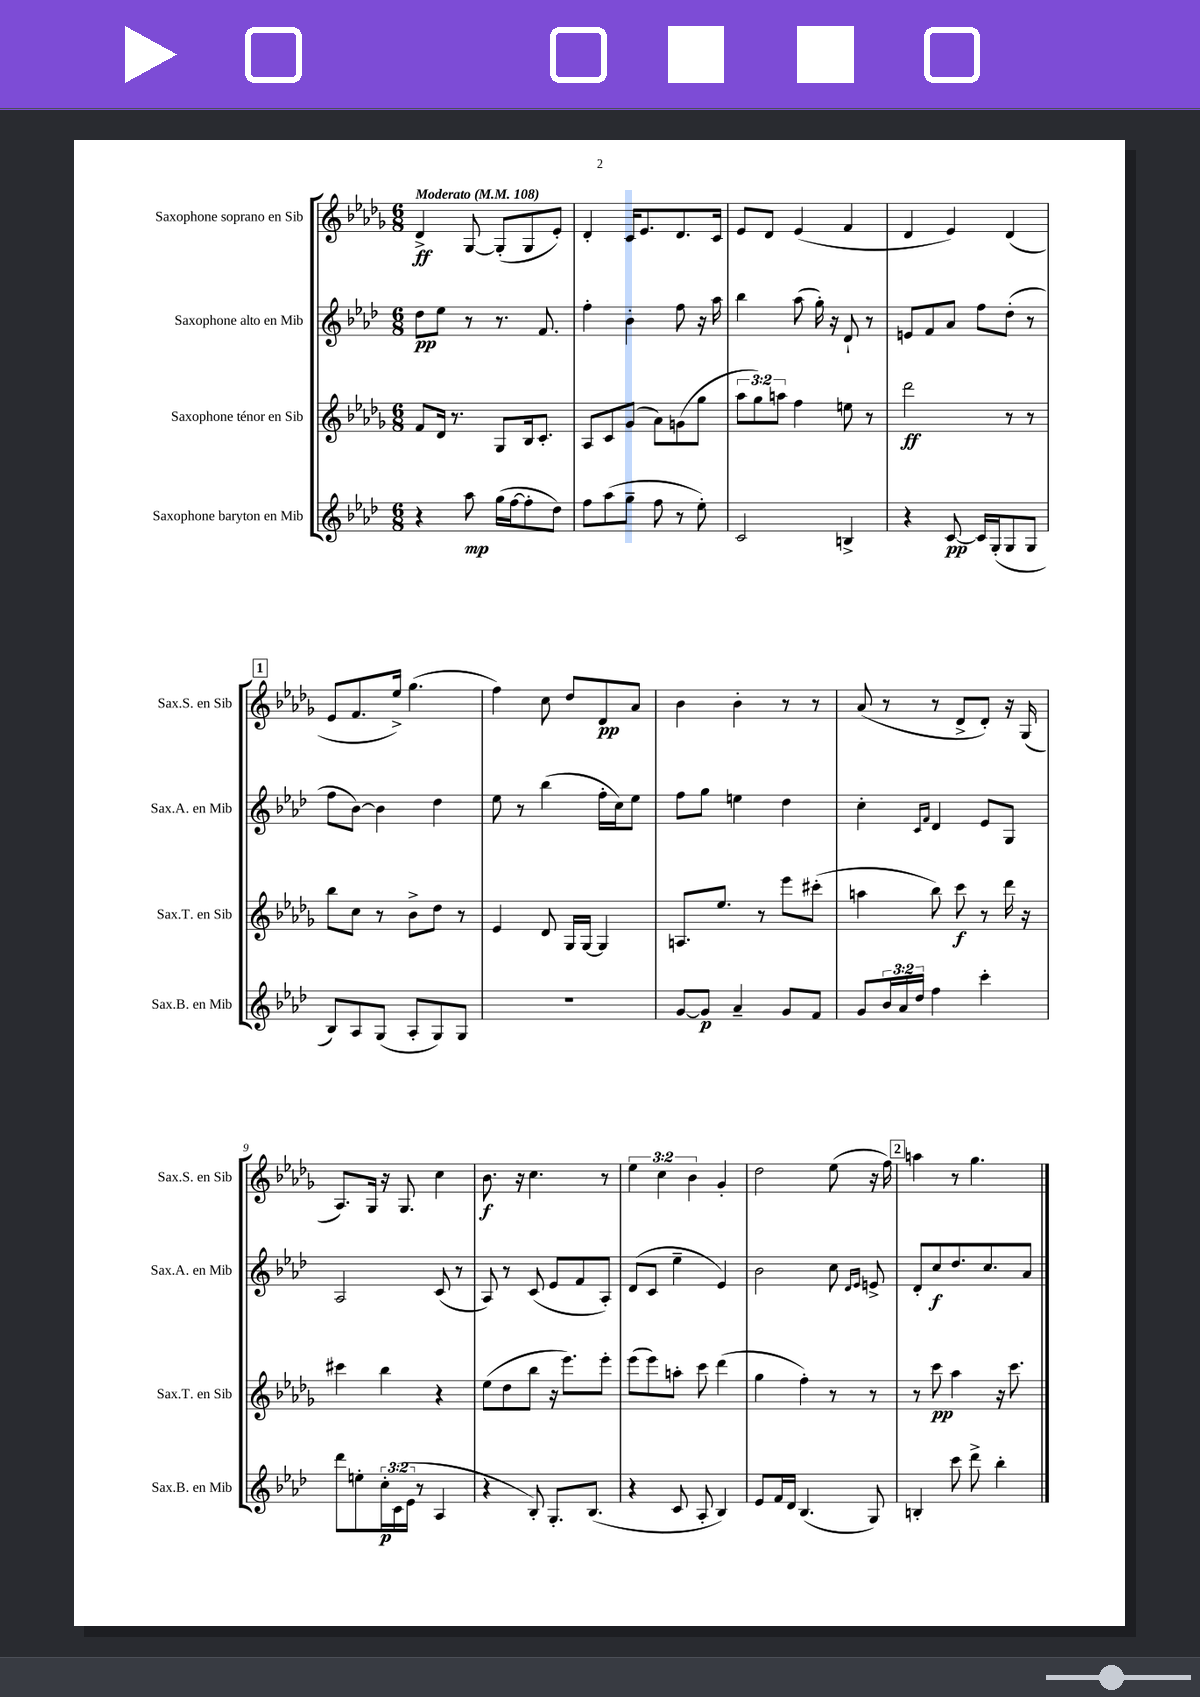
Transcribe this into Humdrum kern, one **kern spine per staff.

**kern	**dynam	**kern	**dynam	**kern	**dynam	**kern	**dynam
*part4	*part4	*part3	*part3	*part2	*part2	*part1	*part1
*staff4	*staff4	*staff3	*staff3	*staff2	*staff2	*staff1	*staff1
*I"Saxophone baryton en Mib	*	*I"Saxophone ténor en Sib	*	*I"Saxophone alto en Mib	*	*I"Saxophone soprano en Sib	*
*I'Sax.B. en Mib	*	*I'Sax.T. en Sib	*	*I'Sax.A. en Mib	*	*I'Sax.S. en Sib	*
*clefG2	*	*clefG2	*	*clefG2	*	*clefG2	*
*k[b-e-a-d-]	*	*k[b-e-a-d-g-]	*	*k[b-e-a-d-]	*	*k[b-e-a-d-g-]	*
*M6/8	*	*M6/8	*	*M6/8	*	*M6/8	*
*MM108	*	*MM108	*	*MM108	*	*MM108	*
=1	=1	=1	=1	=1	=1	=1	=1
!	!	!	!	!	!	!LO:TX:a:B:t=Moderato	!
4r	.	8f/L	.	8dd-\L	pp	4d-^/	ff
.	.	16d-/Jk	.	8ee-\J	.	.	.
.	.	8.r	.	.	.	.	.
8aa-\	mp	.	.	8r	.	[8G-/	.
(16gg\LL	.	8G-/L	.	8.r	.	(8G-'/L]	.
[16ff\J	.	.	.	.	.	.	.
8ff'\]	.	16B-/k	.	.	.	8G-/	.
.	.	8.c'/J	.	8.f/	.	.	.
8dd-\J)	.	.	.	.	.	8e-'/J)	.
=2	=2	=2	=2	=2	=2	=2	=2
8ff\L	.	8A-/L	.	4ff'\	.	4d-'/	.
(8aa-\	.	8c/	.	.	.	.	.
8gg~\J	.	(8g-/J	.	4b-'\	.	16c/KL	.
.	.	.	.	.	.	8.e-/	.
8ff\	.	8a-\L)	.	.	.	.	.
8r	.	(8gn\	.	8ff\	.	8.d-/	.
8ee-'\)	.	8gg-\J	.	16r	.	.	.
.	.	.	.	16aa-\	.	16c/Jk	.
=3	=3	=3	=3	=3	=3	=3	=3
2c/	.	12aa-\L	.	4bb-\	.	8e-/L	.
.	.	12gg-\)	.	.	.	.	.
.	.	.	.	.	.	8d-/J	.
.	.	12aan\J	.	.	.	.	.
.	.	4ff\	.	(8aa-\	.	(4e-/	.
.	.	.	.	16gg'\)	.	.	.
.	.	.	.	16r	.	.	.
4Bn^/	.	8een\	.	8d-`/	.	4f/	.
.	.	8r	.	8r	.	.	.
=4	=4	=4	=4	=4	=4	=4	=4
4r	.	2ddd-\	ff	8en/L	.	4d-/	.
.	.	.	.	8f/	.	.	.
[8c/	pp	.	.	8a-/J	.	4e-/)	.
16c/LL]	.	.	.	8ff\L	.	.	.
(16G'/J	.	.	.	.	.	.	.
8G/	.	8r	.	(8dd-'\J	.	(4d-/	.
8G/J	.	8r	.	8r	.	.	.
!!LO:LB:g=z
!!LO:REH:place=s1:t=1
=5	=5	=5	=5	=5	=5	=5	=5
8B-/L)	.	8bb-\L	.	8ff\L	.	8e-/L	.
8A-/	.	8cc\J	.	[8b-\J)	.	8.f/	.
(8G/J	.	8r	.	4b-\]	.	.	.
.	.	.	.	.	.	16ee-^/Jk)	.
8A-'/L	.	8b-^\L	.	.	.	(4.gg-\	.
8G/)	.	8dd-\J	.	4dd-\	.	.	.
8G/J	.	8r	.	.	.	.	.
=6	=6	=6	=6	=6	=6	=6	=6
2.r	.	4e-/	.	8ee-\	.	4ff\)	.
.	.	.	.	8r	.	.	.
.	.	8d-/	.	(4bb-\	.	8cc\	.
.	.	16G-/LL	.	.	.	8dd-/L	.
.	.	[16G-/JJ	.	.	.	.	.
.	.	4G-/]	.	16ff'\LL	.	8d-/	pp
.	.	.	.	16cc\J)	.	.	.
.	.	.	.	8ee-\J	.	8a-/J	.
=7	=7	=7	=7	=7	=7	=7	=7
[8g/L	.	8.An/L	.	8ff\L	.	4b-\	.
8g/J]	p	.	.	8gg\J	.	.	.
.	.	8.ee-/J	.	.	.	.	.
4a-~/	.	.	.	4een\	.	4b-'\	.
.	.	8r	.	.	.	.	.
8g/L	.	8eee-\L	.	4dd-\	.	8r	.
8f/J	.	(8ccc#X'\J	.	.	.	8r	.
=8	=8	=8	=8	=8	=8	=8	=8
8g/L	.	4aan\	.	4cc'\	.	(8a-/	.
24b-/L	.	.	.	.	.	8r	.
24a-/	.	.	.	.	.	.	.
24dd-/JJ	.	.	.	.	.	.	.
.	.	.	.	16qqc/LL	.	.	.
.	.	.	.	16qqf/JJ	.	.	.
4ff\	.	8bb-\)	.	4d-/	.	8r	.
.	.	8ccc\	f	.	.	8d-^/L	.
4ccc'\	.	8r	.	8e-/L	.	8d-'/J)	.
.	.	16ddd-\	.	8G/J	.	16r	.
.	.	16r	.	.	.	(16G-/	.
!!LO:LB:g=z
=9	=9	=9	=9	=9	=9	=9	=9
8ddd-\L	.	4ccc#X\	.	2A-/	.	8.A-/L)	.
8een'\	.	.	.	.	.	.	.
.	.	.	.	.	.	16G-/Jk	.
24cc'\L	p	4bb-\	.	.	.	16r	.
(24c\	.	.	.	.	.	.	.
.	.	.	.	.	.	8.G-/	.
24e-\JJ	.	.	.	.	.	.	.
8r	.	.	.	.	.	.	.
4A-/	.	4r	.	(8c/	.	4cc\	.
.	.	.	.	8r	.	.	.
=10	=10	=10	=10	=10	=10	=10	=10
4r	.	(8ee-\L	.	8A-/)	.	8.b-\	f
.	.	8dd-\	.	8r	.	.	.
.	.	.	.	.	.	16r	.
8B-'/)	.	8bb-\J	.	(8c/	.	4.cc\	.
8.G'/L	.	16r	.	8e-/L	.	.	.
.	.	8.eee-\L)	.	.	.	.	.
.	.	.	.	8f/	.	.	.
(8.B-/J	.	.	.	.	.	.	.
.	.	8eee-'\J	.	8A-'/J)	.	8r	.
=11	=11	=11	=11	=11	=11	=11	=11
4r	.	(8eee-\L	.	(8d-/L	.	6ee-\	.
.	.	8eee-\)	.	8c/J	.	.	.
.	.	.	.	.	.	6cc\	.
8c/	.	8aan'\J	.	4ee-~\	.	.	.
.	.	.	.	.	.	6b-\	.
8A-'/	.	8ccc\	.	.	.	.	.
4B-/)	.	(4ddd-\	.	4e-/)	.	4g-'/	.
=12	=12	=12	=12	=12	=12	=12	=12
8e-/L	.	4gg-\	.	2b-\	.	2dd-\	.
16f/L	.	.	.	.	.	.	.
16d-/JJ	.	.	.	.	.	.	.
(4.B-/	.	4ff'\)	.	.	.	.	.
.	.	8r	.	8cc\	.	(8ee-\	.
.	.	.	.	16qqd-/LL	.	.	.
.	.	.	.	16qqe-/JJ	.	.	.
8G/)	.	8r	.	8en^/	.	16r	.
.	.	.	.	.	.	16ff\)	.
!!LO:REH:place=s1:t=2
=13	=13	=13	=13	=13	=13	=13	=13
4Bn'/	.	8r	.	8d-'/L	.	4aan\	.
.	.	8ccc\	pp	8cc/	f	.	.
8ccc\	.	4aa-\	.	8.dd-/	.	8r	.
8ddd-^\	.	.	.	.	.	4.gg-\	.
.	.	.	.	8.cc/	.	.	.
4bb-'\	.	16r	.	.	.	.	.
.	.	8.ccc\	.	.	.	.	.
.	.	.	.	8a-/J	.	.	.
==	==	==	==	==	==	==	==
*-	*-	*-	*-	*-	*-	*-	*-
